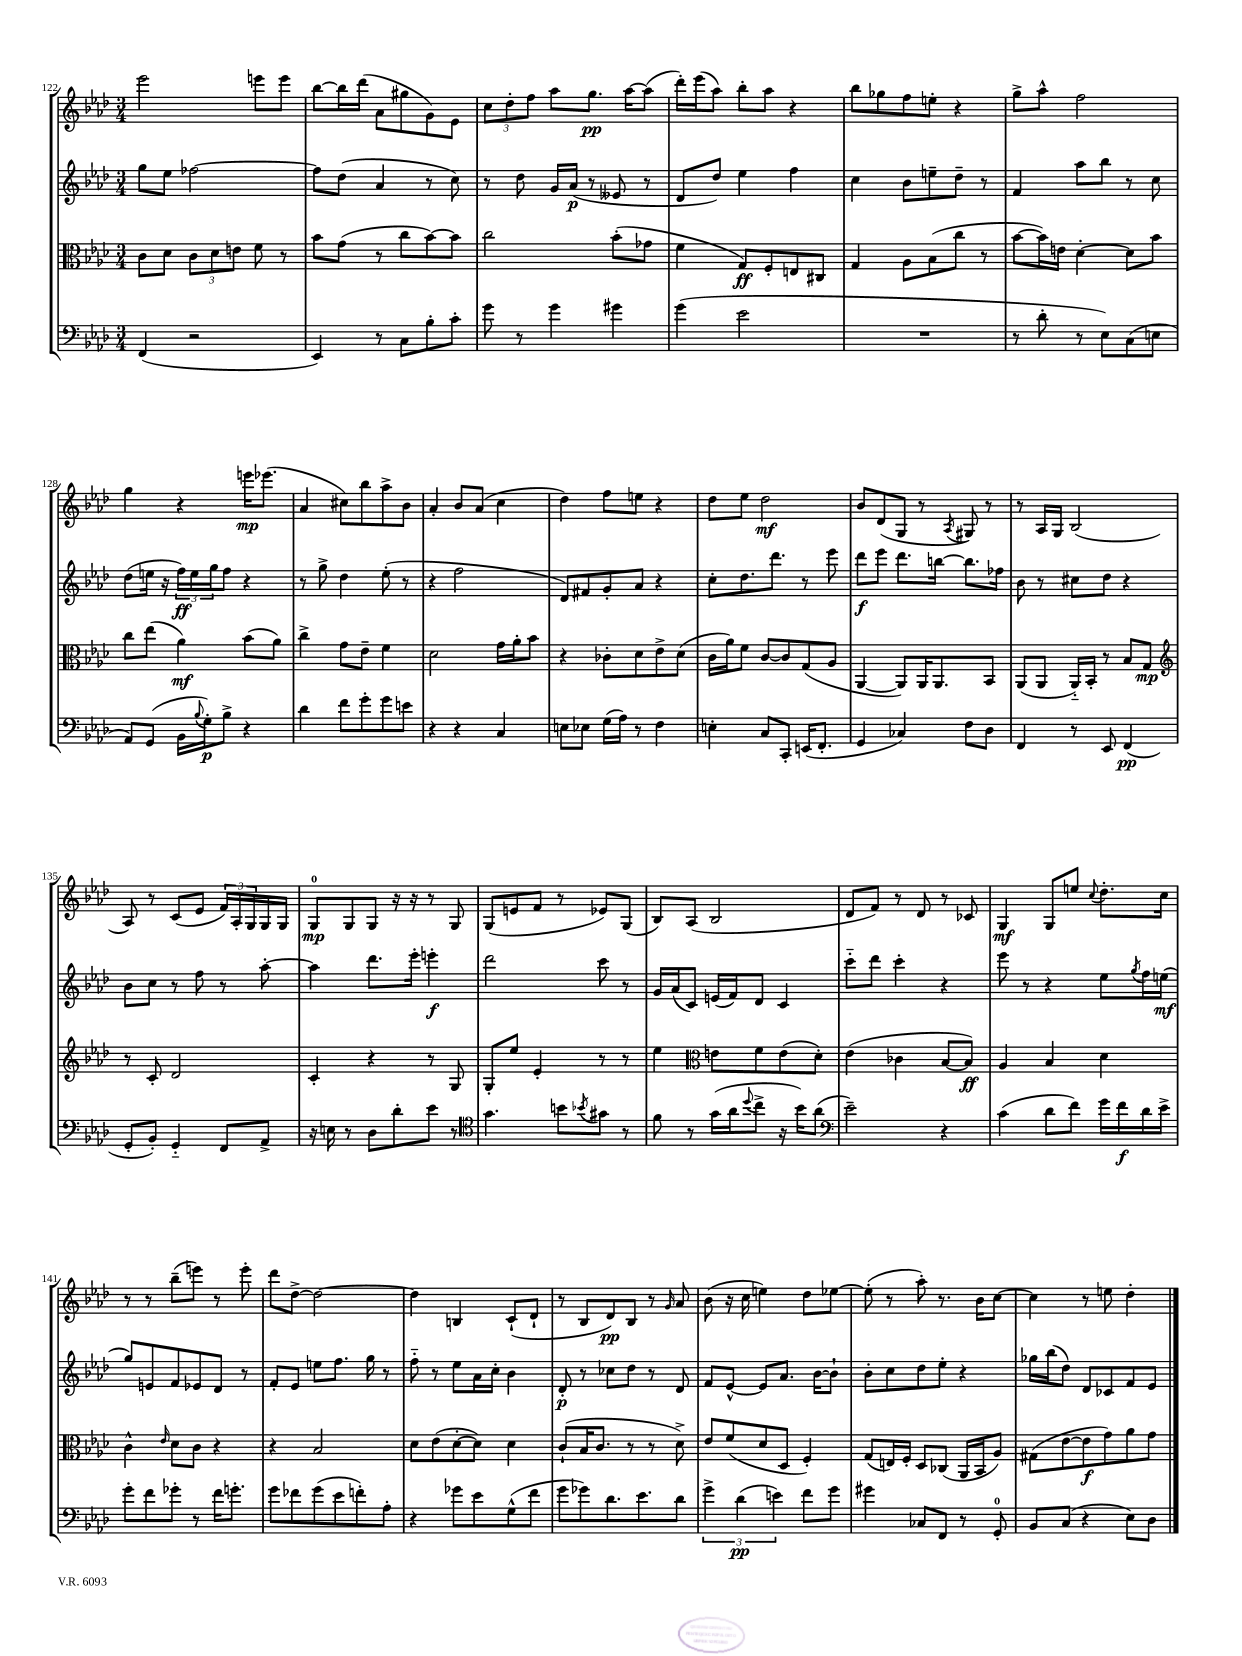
<<
\new StaffGroup <<
\new Staff = "s0" {
    \clef treble \key aes \major \numericTimeSignature \time 3/4
    ees'''2 e'''8 e'''8 |
    bes''8~ bes''16 des'''16( aes'8 gis''8 g'8) ees'8 |
    \tuplet 3/2 { c''8 des''8-. f''8 } aes''8 g''8.\pp aes''16~ aes''8( |
    des'''16-.) ees'''16( aes''8) bes''8-. aes''8 r4 |
    bes''8 ges''8 f''8 e''8-. r4 |
    g''8-> aes''8-^ f''2 |
    g''4 r4 e'''16\mp ees'''8.( |
    aes'4 cis''8) bes''8 aes''8-> bes'8 |
    aes'4-. bes'8 aes'8( c''4 |
    des''4) f''8 e''8 r4 |
    des''8 ees''8 des''2\mf |
    bes'8 des'8( g8 r8 \acciaccatura { aes8 } gis8) r8 |
    r8 aes16 g16 bes2( |
    aes8) r8 c'8( ees'8 \tuplet 3/2 { f'16) aes16-. g16 } g16 g16 |
    g8-0\mp g8 g8 r16 r16 r8 g8 |
    g8( e'8 f'8 r8 ees'8) g8( |
    bes8) aes8( bes2 |
    des'8 f'8) r8 des'8 r8 ces'8 |
    g4\mf g8 e''8 \appoggiatura { c''8 } des''8.-. c''16 |
    r8 r8 bes''8--( e'''8) r8 e'''8-. |
    des'''8 des''8~-> des''2~ |
    des''4 b4 c'8-!( des'8-! |
    r8 bes8 des'8\pp) bes8 r8 \grace { g'16 } aes'8 |
    bes'8( r16 c''16 e''4) des''8 ees''8~ |
    ees''8-.( r8 aes''8-.) r8. bes'16 c''8~ |
    c''4 r8 e''8 des''4-. \bar "|." |
}
\new Staff = "s1" {
    \clef treble \key aes \major \numericTimeSignature \time 3/4
    g''8 ees''8 fes''2~ |
    fes''8 des''8( aes'4 r8 c''8) |
    r8 des''8 g'16 aes'16\p( r8 eeses'8 r8 |
    des'8 des''8) ees''4 f''4 |
    c''4 bes'8 e''8-- des''8-- r8 |
    f'4 aes''8 bes''8 r8 c''8 |
    des''8( e''16 r16 \tuplet 3/2 { f''16\ff) e''16 g''16 } f''8 r4 |
    r8 g''8-> des''4 ees''8-.( r8 |
    r4 f''2 |
    des'8) fis'8 g'8-. aes'8 r4 |
    c''8-. des''8. des'''8. r8 ees'''8 |
    des'''8\f ees'''8 des'''8. b''16~ b''8. fes''16 |
    bes'8 r8 cis''8 des''8 r4 |
    bes'8 c''8 r8 f''8 r8 aes''8~-. |
    aes''4 des'''8. ees'''16-. e'''4-.\f |
    des'''2 c'''8 r8 |
    g'16 aes'16( c'8) e'16( f'16) des'8 c'4 |
    c'''8-_ des'''8 c'''4-. r4 |
    ees'''8 r8 r4 ees''8 \acciaccatura { g''8 } f''16 e''16\mf( |
    g''8) e'8 f'8 ees'8 des'8 r8 |
    f'8-. ees'8 e''8 f''8. g''16 r8 |
    f''8-_ r8 ees''8 aes'16 c''16-. bes'4 |
    des'8-.\p r8 ces''8 des''8 r8 des'8 |
    f'8 ees'8~-^ ees'8 aes'8. bes'16~ bes'8-! |
    bes'8-. c''8 des''8 ees''8-. r4 |
    ges''16 bes''16( des''8) des'8 ces'8 f'8 ees'8 \bar "|." |
}
\new Staff = "s2" {
    \clef alto \key aes \major \numericTimeSignature \time 3/4
    c'8 des'8 \tuplet 3/2 { c'8 des'8 e'8 } f'8 r8 |
    bes'8 g'8( r8 c''8 bes'8~) bes'8 |
    c''2 bes'8-.( ges'8 |
    f'4 g8\ff) f8-. e8 cis8 |
    g4 aes8 bes8( c''8 r8 |
    bes'8~ bes'16) e'16 des'4~-. des'8 bes'8 |
    c''8 ees''8( aes'4\mf) bes'8( aes'8) |
    c''4-> g'8 ees'8-- f'4 |
    des'2 g'16 aes'16-. bes'8 |
    r4 ces'8-. des'8 ees'8-> des'8( |
    c'16 aes'16) f'8 c'8~ c'8 g8( aes8 |
    aes,4~ aes,8) aes,16 aes,8. bes,8 |
    aes,8( aes,8 aes,16-_) bes,16-. r8 bes8 g8\mp |
    \clef treble r8 c'8-. des'2 |
    c'4-. r4 r8 g8 |
    g8-. ees''8 ees'4-. r8 r8 |
    ees''4 \clef alto e'8 f'8 e'8( des'8-.) |
    ees'4( ces'4 bes8~ bes8\ff) |
    aes4 bes4 des'4 |
    c'4-^ \grace { ees'16 } des'8 c'8 r4 |
    r4 bes2 |
    des'8 ees'8( des'8~-. des'8) des'4 |
    c'8-!( bes16 c'8. r8 r8 des'8->) |
    ees'8 f'8( des'8 des8 f4-.) |
    g8( e16) f16-. des8 ces8( aes,16 bes,16 aes8) |
    gis8( ees'8~ ees'8\f g'8) aes'8 g'8 \bar "|." |
}
\new Staff = "s3" {
    \clef bass \key aes \major \numericTimeSignature \time 3/4
    f,4( r2 |
    ees,4) r8 c8 bes8-. c'8-. |
    g'8 r8 g'4 gis'4 |
    g'4( ees'2 |
    R2. |
    r8 des'8-. r8 ees8) c8( e8 |
    aes,8) g,8( bes,16 \appoggiatura { bes8 } g16-.\p) bes8-> r4 |
    des'4 f'8 g'8-. g'8 e'8 |
    r4 r4 c4 |
    e8 ees8 g16( aes16) r8 f4 |
    e4-. c8 c,8-. e,16( f,8.-. |
    g,4 ces4) f8 des8 |
    f,4 r8 ees,8 f,4\pp( |
    g,8-. bes,8-.) g,4-_ f,8 aes,8-> |
    r16 e16 r8 des8 des'8-. ees'8 r8 |
    \clef tenor g'4. b'8 \acciaccatura { bes'8 } gis'8 r8 |
    f'8 r8 g'16( aes'16 \appoggiatura { des''8 } c''8-> r16 bes'16) aes'8( |
    \clef bass ees'2--) r4 |
    c'4( des'8 f'8) g'16 f'16\f des'16 ees'16-> |
    g'8-. f'8 ges'8-. r8 f'16 g'8.-. |
    g'8 fes'8 g'8( ees'8 f'8-.) aes8-. |
    r4 ges'8 ees'8 g8-^( f'8 |
    g'8 ges'8) des'8. ees'8. des'8 |
    \tuplet 3/2 { g'4-> des'4\pp( e'4) } f'8 g'8 |
    gis'4 ces8 f,8 r8 g,8-0-. |
    bes,8 c8( r4 ees8) des8 \bar "|." |
}
>>
>>
\layout { \context { \Score currentBarNumber = #122 } }
